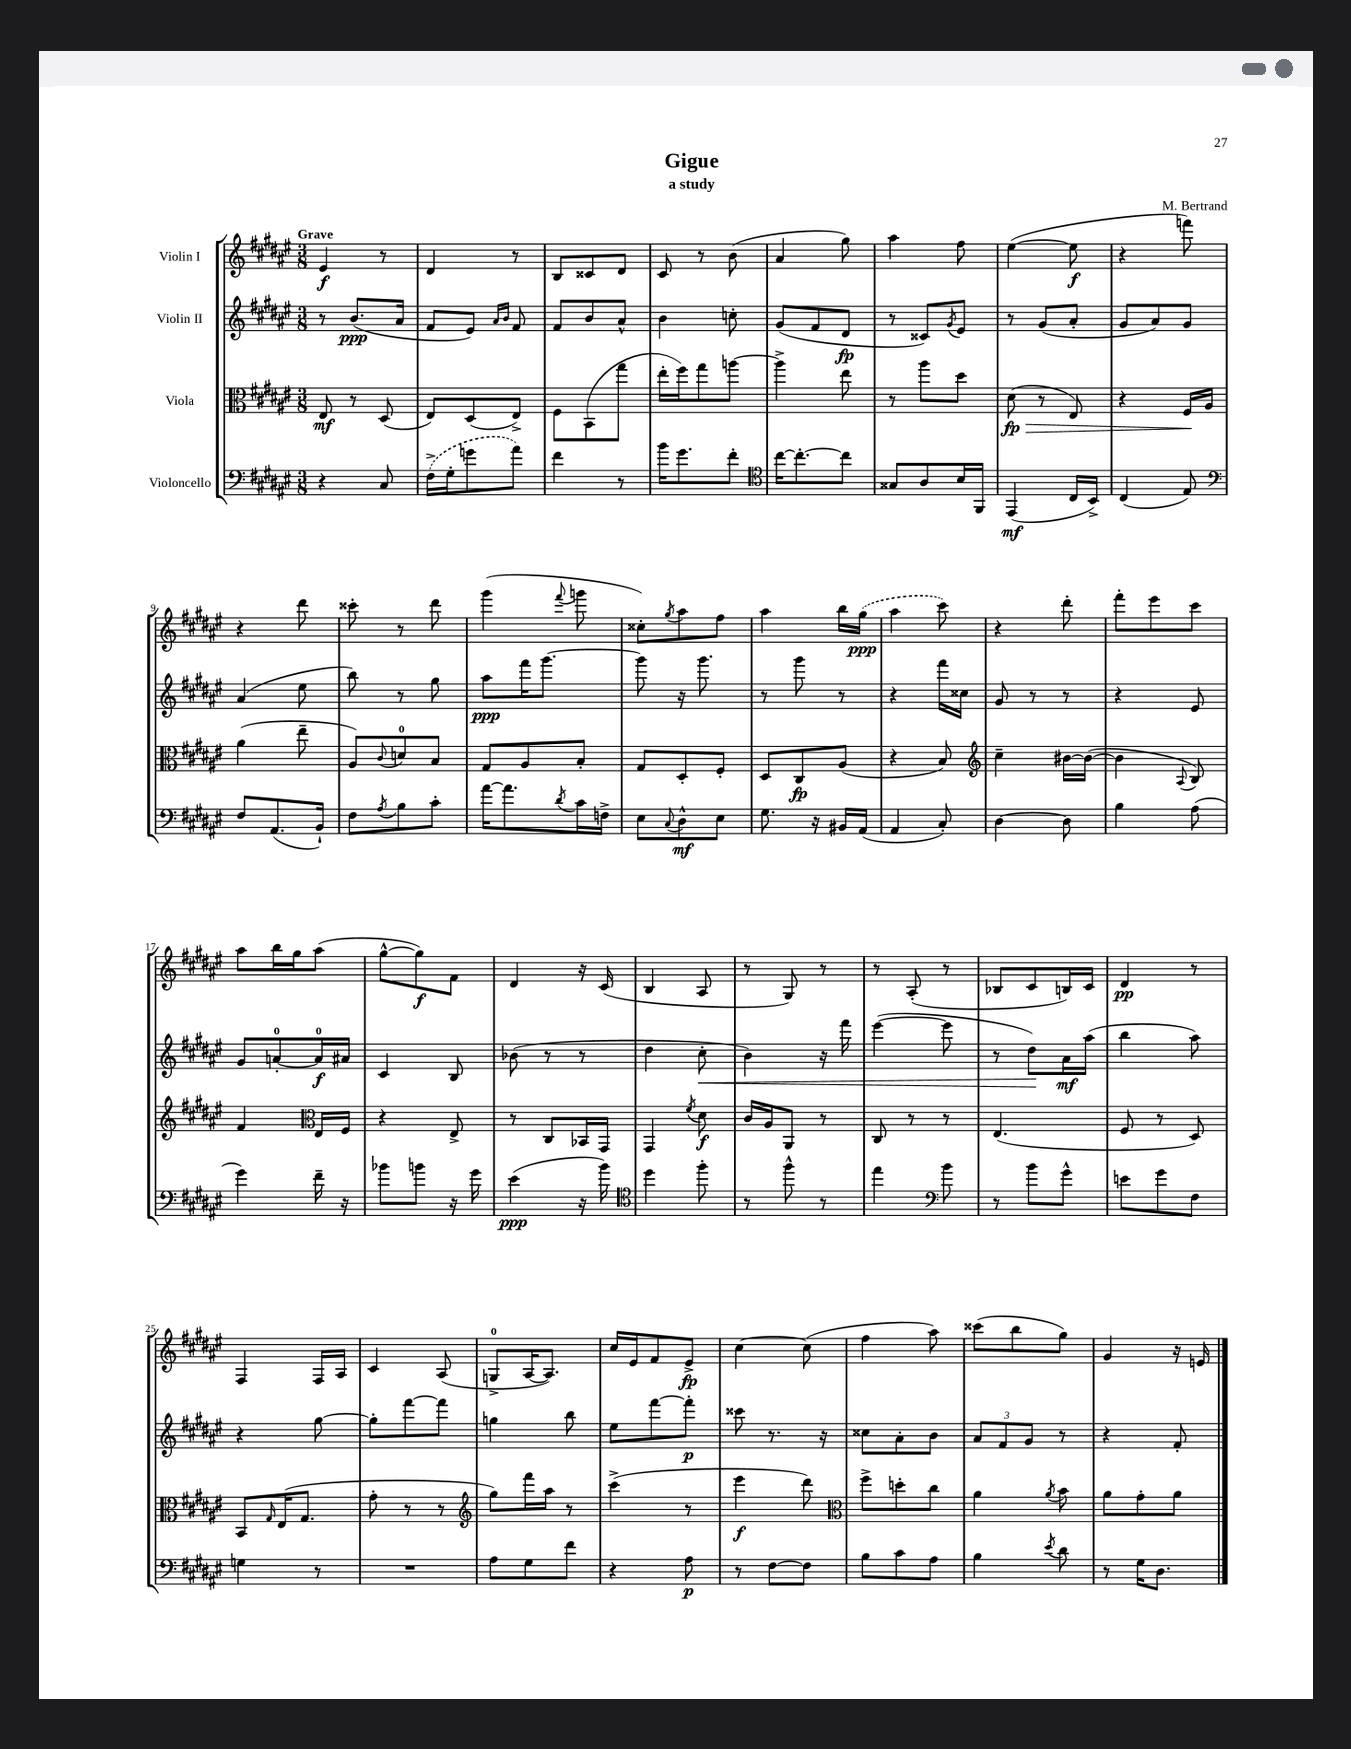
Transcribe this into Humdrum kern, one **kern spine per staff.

**kern	**kern	**kern	**kern
*staff4	*staff3	*staff2	*staff1
*clefF4	*clefC3	*clefG2	*clefG2
*k[f#c#g#d#a#e#]	*k[f#c#g#d#a#e#]	*k[f#c#g#d#a#e#]	*k[f#c#g#d#a#e#]
*M3/8	*M3/8	*M3/8	*M3/8
4r	8E#/	8r	4e#/
.	8r	(8.b/L	.
8C#/	(8D#/	.	8r
.	.	16a#/Jk	.
=	=	=	=
(16F#^\LL	8E#/L)	8f#/L	4d#/
16G#'\J	.	.	.
8g\	(8D#/	8e#/J)	.
.	.	16qqa#/LL	.
.	.	16qqb/JJ	.
8a#\J)	8E#^/J)	8f#/	8r
=	=	=	=
4f#\	8F#\L	8f#/L	8B/L
.	(8BB\	8b/	8c##/
8r	8gg#\J	8a#^^/J	8d#/J
=	=	=	=
16b\LK	16ee#'\LL	4b\	8c#/
8.g#\	16ff#\J)	.	.
.	8gg#\	.	8r
8f#'\J	[8aa\J	8cc'\	(8b\
=	=	=	=
*clefC4	*	*	*
[16cc#\LK	4aa^\]	(8g#/L	4a#/
8.cc#'\_	.	.	.
.	.	8f#/	.
8cc#\]J	8ee#\	8d#/J	8gg#\)
=	=	=	=
8G##/L	8r	8r	4aa#\
8A#/	8aa#\L	8c##/L)	.
.	.	8qg#/	.
16B/L	8dd#\J	8e#/J	8ff#\
16FF#/JJ	.	.	.
=	=	=	=
(4EE#/	(8d#\	8r	([4ee#\
.	8r	(8g#/L	.
16C#/LL	8E#/)	8a#'/J	8ee#\]
16BB^/JJ)	.	.	.
=	=	=	=
(4C#/	4r	8g#/L	4r
.	.	8a#/)	.
8E#/)	16F#/LL	8g#/J	8fff\)
.	16A#/JJ	.	.
=	=	=	=
*clefF4	*	*	*
8F#/L	(4a#\	(4a#/	4r
(8.AA#/	.	.	.
.	8ee#~\	8ee#\	8ddd#\
16BB`/Jk)	.	.	.
=	=	=	=
8F#\L	8A#/L)	8bb\)	8ccc##'\
8qA#/	8qqc#/	.	.
8B\	8d/	8r	8r
8c#'\J	8B/J	8gg#\	8ddd#\
=	=	=	=
[16a#\LK	8G#/L	8aa#\L	(4ggg#\
8.a#\]	.	.	.
.	8A#/	16fff#\K	.
.	.	[8.ggg#\J	.
8qd#/	.	.	8qqfff#/
16c#\L	8B'/J	.	8ggg\
16F^\JJ	.	.	.
=	=	=	=
8E#\L	8G#/L	8ggg#\]	8cc##'\L)
8qqC#/	.	.	8qgg#/
8D#^^\	8D#'/	16r	8aa#\
.	.	8.ggg#\	.
8E#\J	8F#'/J	.	8ff#\J
=	=	=	=
8.G#\	8D#/L	8r	4aa#\
.	8C#/	8ggg#\	.
16r	.	.	.
16BB#/LL	(8A#/J	8r	16bb\LL
(16AA#/JJ	.	.	(16gg#\JJ
=	=	=	=
4AA#/	4r	4r	4aa#\
8C#'/)	8B/)	16fff#\LL	8ccc#\)
.	.	16cc##\JJ	.
=	=	=	=
*	*clefG2	*	*
[4D#\	4cc#~\	8g#/	4r
.	.	8r	.
8D#\]	[16b#\LL	8r	8ddd#'\
.	(16b#\_JJ	.	.
=	=	=	=
4B\	4b#\]	4r	8fff#'\L
.	.	.	8eee#\
.	8qqA#/	.	.
(8A#\	8B/)	8e#/	8ccc#\J
=	=	=	=
4g#\)	4f#/	8g#/L	8aa#\L
.	.	[8a'/	16bb\L
.	.	.	16gg#\J
*	*clefC3	*	*
16f#~\	16E#/LL	16a/]L	(8aa#\J
16r	16F#/JJ	16a#/JJ	.
=	=	=	=
8b-\L	4r	4c#/	[8gg#^^\L
8b\J	.	.	8gg#\])
16r	8E#^/	8B/	8f#\J
16g#\	.	.	.
=	=	=	=
(4e#\	8r	(8b-\	4d#/
.	8C#/L	8r	.
16r	16BB-/L	8r	16r
16b\)	16GG#/JJ	.	(16c#/
=	=	=	=
*clefC4	*	*	*
4dd#\	4GG#/	4dd#\	4B/
.	8qf#/	.	.
8ff#'\	8d#\	8cc#'\	8A#/
=	=	=	=
8r	16c#/LL	4b\)	8r
.	16A#/J	.	.
8ff#^^\	8AA#/J	.	8G#/)
8r	8r	16r	8r
.	.	16fff#\	.
=	=	=	=
4ee#\	8C#/	([4eee#\	8r
.	8r	.	(8A#'/
*clefF4	*	*	*
8b\	8r	8eee#\]	8r
=	=	=	=
8r	(4.E#/	8r	8B-/L
8b\L	.	8dd#\L)	8c#/
8g#^^\J	.	16a#\L	16B/L)
.	.	(16aa#\JJ	16c#/JJ
=	=	=	=
8e\L	8F#/	4bb\	4d#/
8g#\	8r	.	.
8F#\J	8D#/)	8aa#\)	8r
=	=	=	=
4G\	8BB/L	4r	4F#/
.	16qqG#/	.	.
.	(16E#/K	.	.
.	8.G#/J	.	.
8r	.	[8gg#\	16F#/LL
.	.	.	16A#/JJ
=	=	=	=
4.r	8g#'\	8gg#'\]L	4c#/
.	8r	[8fff#\	.
.	8r	8fff#\]J	(8A#/
=	=	=	=
*	*clefG2	*	*
8A#\L	8gg#\L)	4gg\	8G^/L
8G#\	16fff#\L	.	[16A#/K
.	16aa#\JJ	.	8.A#/]J)
8f#\J	8r	8bb\	.
=	=	=	=
4r	(4ccc#^\	8ee#\L	16cc#/LL
.	.	.	16e#/J
.	.	[8fff#\	8f#/
8A#\	8r	8fff#'\]J	8e#^/J
=	=	=	=
8r	4eee#\	8ccc##\	[4cc#\
[8F#\L	.	8.r	.
8F#\]J	8ddd#\)	.	(8cc#\]
.	.	16r	.
=	=	=	=
*	*clefC3	*	*
8B\L	8ff#^\L	8cc##\L	4ff#\
8c#\	8dd'\	8a#'\	.
8A#\J	8cc#\J	8b\J	8aa#\)
=	=	=	=
4B\	4a#\	12a#/L	(8ccc##\L
.	.	12f#/	.
.	.	.	8bb\
.	.	12g#/J	.
8qe#/	8qa#/	.	.
8d#\	8b\	8r	8gg#\J)
=	=	=	=
8r	8a#\L	4r	4g#/
16G#\LK	8g#'\	.	.
8.D#\J	.	.	.
.	8a#\J	8f#'/	16r
.	.	.	16e/
==	==	==	==
*-	*-	*-	*-
